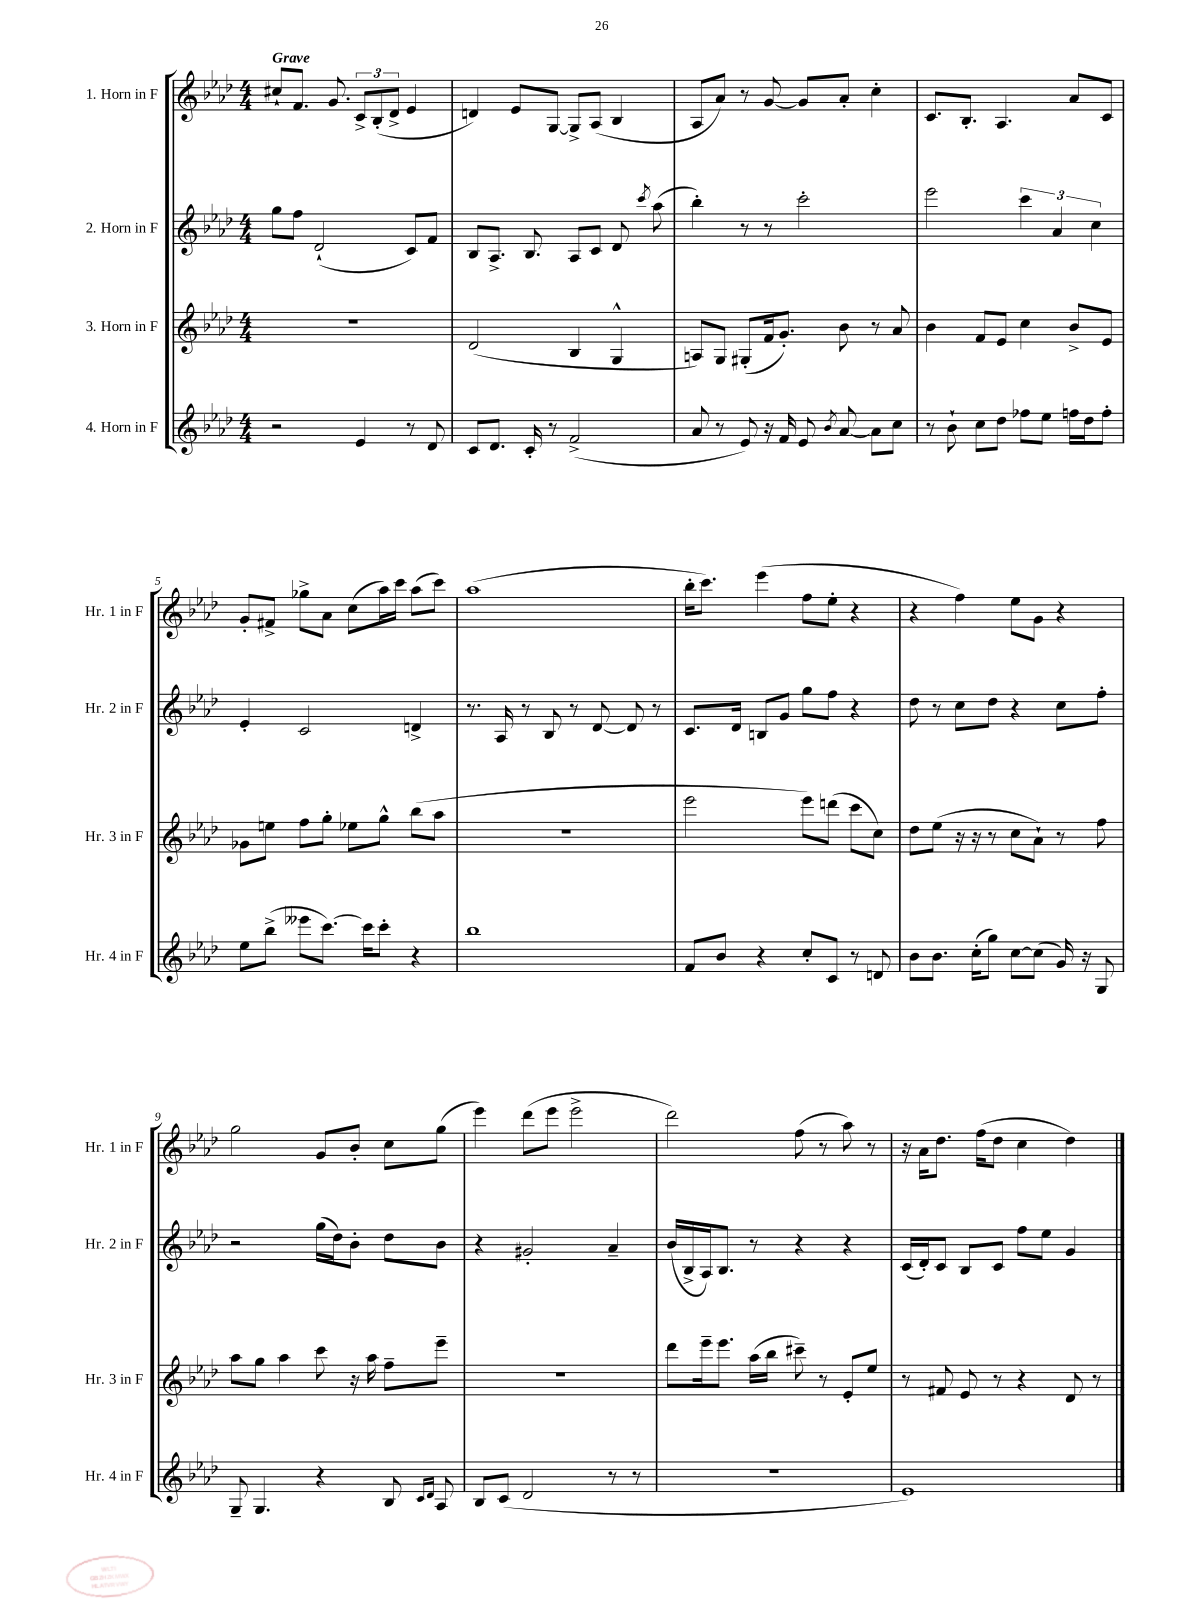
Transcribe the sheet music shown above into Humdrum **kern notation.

**kern	**kern	**kern	**kern
*part4	*part3	*part2	*part1
*staff4	*staff3	*staff2	*staff1
*I"4. Horn in F	*I"3. Horn in F	*I"2. Horn in F	*I"1. Horn in F
*I'Hr. 4 in F	*I'Hr. 3 in F	*I'Hr. 2 in F	*I'Hr. 1 in F
*clefG2	*clefG2	*clefG2	*clefG2
*k[b-e-a-d-]	*k[b-e-a-d-]	*k[b-e-a-d-]	*k[b-e-a-d-]
*M4/4	*M4/4	*M4/4	*M4/4
=1	=1	=1	=1
!	!	!	!LO:TX:a:B:t=Grave
2r	1r	8gg\L	8cc#X`/L
.	.	8ff\J	8.f/J
.	.	(2d-`/	.
.	.	.	8.g/
4e-/	.	.	12c^/L
.	.	.	(12B-'/
.	.	.	12d-^/J
8r	.	8c/L)	4e-/
8d-/	.	8f/J	.
=2	=2	=2	=2
8c/L	(2d-/	8B-/L	4dn/)
8.d-/J	.	8.A-^/J	.
.	.	.	8e-/L
16c'/	.	8.B-/	.
8r	.	.	[8G/J
(2f^/	4B-/	8A-/L	8G^/L]
.	.	8c/J	(8A-/J
.	4G^^/	8d-/	4B-/
.	.	8qccc/	.
.	.	(8aa-\	.
=3	=3	=3	=3
8a-/	8An/L)	4bb-'\)	8A-/L
8r	8G/J	.	8a-/J)
8e-/)	(8G#X'/L	8r	8r
16r	16f/k	8r	[8g/
16f/	8.g'/J)	.	.
8e-/	.	2ccc'\	8g/L]
8qb-/	.	.	.
[8a-/	8b-\	.	8a-'/J
8a-\L]	8r	.	4cc'\
8cc\J	8a-/	.	.
=4	=4	=4	=4
8r	4b-\	2eee-\	8.c/L
8b-`\	.	.	.
.	.	.	8.B-'/J
8cc\L	8f/L	.	.
8dd-\J	8e-/J	.	4.A-/
8ff-X\L	4cc\	6ccc\	.
8ee-\J	.	.	.
.	.	6a-/	.
16ffn\LL	8b-^/L	.	8a-/L
16dd-\J	.	.	.
.	.	6cc\	.
8ff'\J	8e-/J	.	8c/J
!!LO:LB:g=z
=5	=5	=5	=5
8ee-\L	8g-X\L	4e-'/	8g'/L
(8bb-^\J	8een\J	.	8f#X^/J
8eee--X\L	8ff\L	2c/	8gg-X^\L
[8.ccc\J)	8gg'\J	.	8a-\J
.	8ee-X\L	.	(8cc\L
16ccc\KL]	.	.	.
8ccc'\J	8gg^^\J	.	16aa-\L)
.	.	.	16ccc\JJ
4r	(8bb-\L	4dn^/	(8aa-\L
.	8aa-\J	.	8ccc\J)
=6	=6	=6	=6
1bb-	1r	8.r	(1aa-
.	.	16A-/	.
.	.	8r	.
.	.	8B-/	.
.	.	8r	.
.	.	[8d-/	.
.	.	8d-/]	.
.	.	8r	.
=7	=7	=7	=7
8f/L	2eee-\	8.c/L	16bb-'\KL
.	.	.	8.ccc\J)
8b-/J	.	.	.
.	.	16d-/Jk	.
4r	.	8Bn/L	(4eee-\
.	.	8g/J	.
8cc'/L	8eee-\L)	8gg\L	8ff\L
8c/J	(8dddn\J	8ff\J	8ee-'\J
8r	8ccc\L	4r	4r
8dn/	8cc\J)	.	.
=8	=8	=8	=8
8b-\L	8dd-\L	8dd-\	4r
8.b-\J	(8ee-\J	8r	.
.	16r	8cc\L	4ff\)
(16cc'\KL	16r	.	.
8gg\J)	8r	8dd-\J	.
[8cc\L	8cc\L	4r	8ee-\L
(8cc\J]	8a-`\J)	.	8g\J
16g/)	8r	8cc\L	4r
16r	.	.	.
8G/	8ff\	8ff'\J	.
!!LO:LB:g=z
=9	=9	=9	=9
8G~/	8aa-\L	2r	2gg\
4.G/	8gg\J	.	.
.	4aa-\	.	.
4r	8ccc\	(16gg\LL	8g/L
.	.	16dd-\J)	.
.	16r	8b-'\J	8b-'/J
.	16aa-\	.	.
8B-/	8ff~\L	8dd-\L	8cc\L
16qqc/LL	.	.	.
16qqd-/JJ	.	.	.
8A-/	8eee-~\J	8b-\J	(8gg\J
=10	=10	=10	=10
8B-/L	1r	4r	4eee-\)
(8c/J	.	.	.
2d-/	.	2g#X'/	(8ddd-\L
.	.	.	8eee-\J
.	.	.	2eee-^\
8r	.	4a-~/	.
8r	.	.	.
=11	=11	=11	=11
1r	8ddd-\L	(16b-/LL	2ddd-\)
.	.	16B-^/	.
.	16eee-~\k	16A-/J)	.
.	8.eee-\J	8.B-/J	.
.	(16aa-\LL	8r	.
.	16bb-\JJ	.	.
.	8ccc#X~\)	4r	(8ff\
.	8r	.	8r
.	8e-'/L	4r	8aa-\)
.	8ee-/J	.	8r
=12	=12	=12	=12
1e-)	8r	(16c/LL	16r
.	.	16d-'/J)	16a-\KL
.	8f#X/	8c/J	8.dd-\J
.	8e-/	8B-/L	.
.	.	.	(16ff\KL
.	8r	8c/J	8dd-\J
.	4r	8ff\L	4cc\
.	.	8ee-\J	.
.	8d-/	4g/	4dd-\)
.	8r	.	.
==	==	==	==
*-	*-	*-	*-
